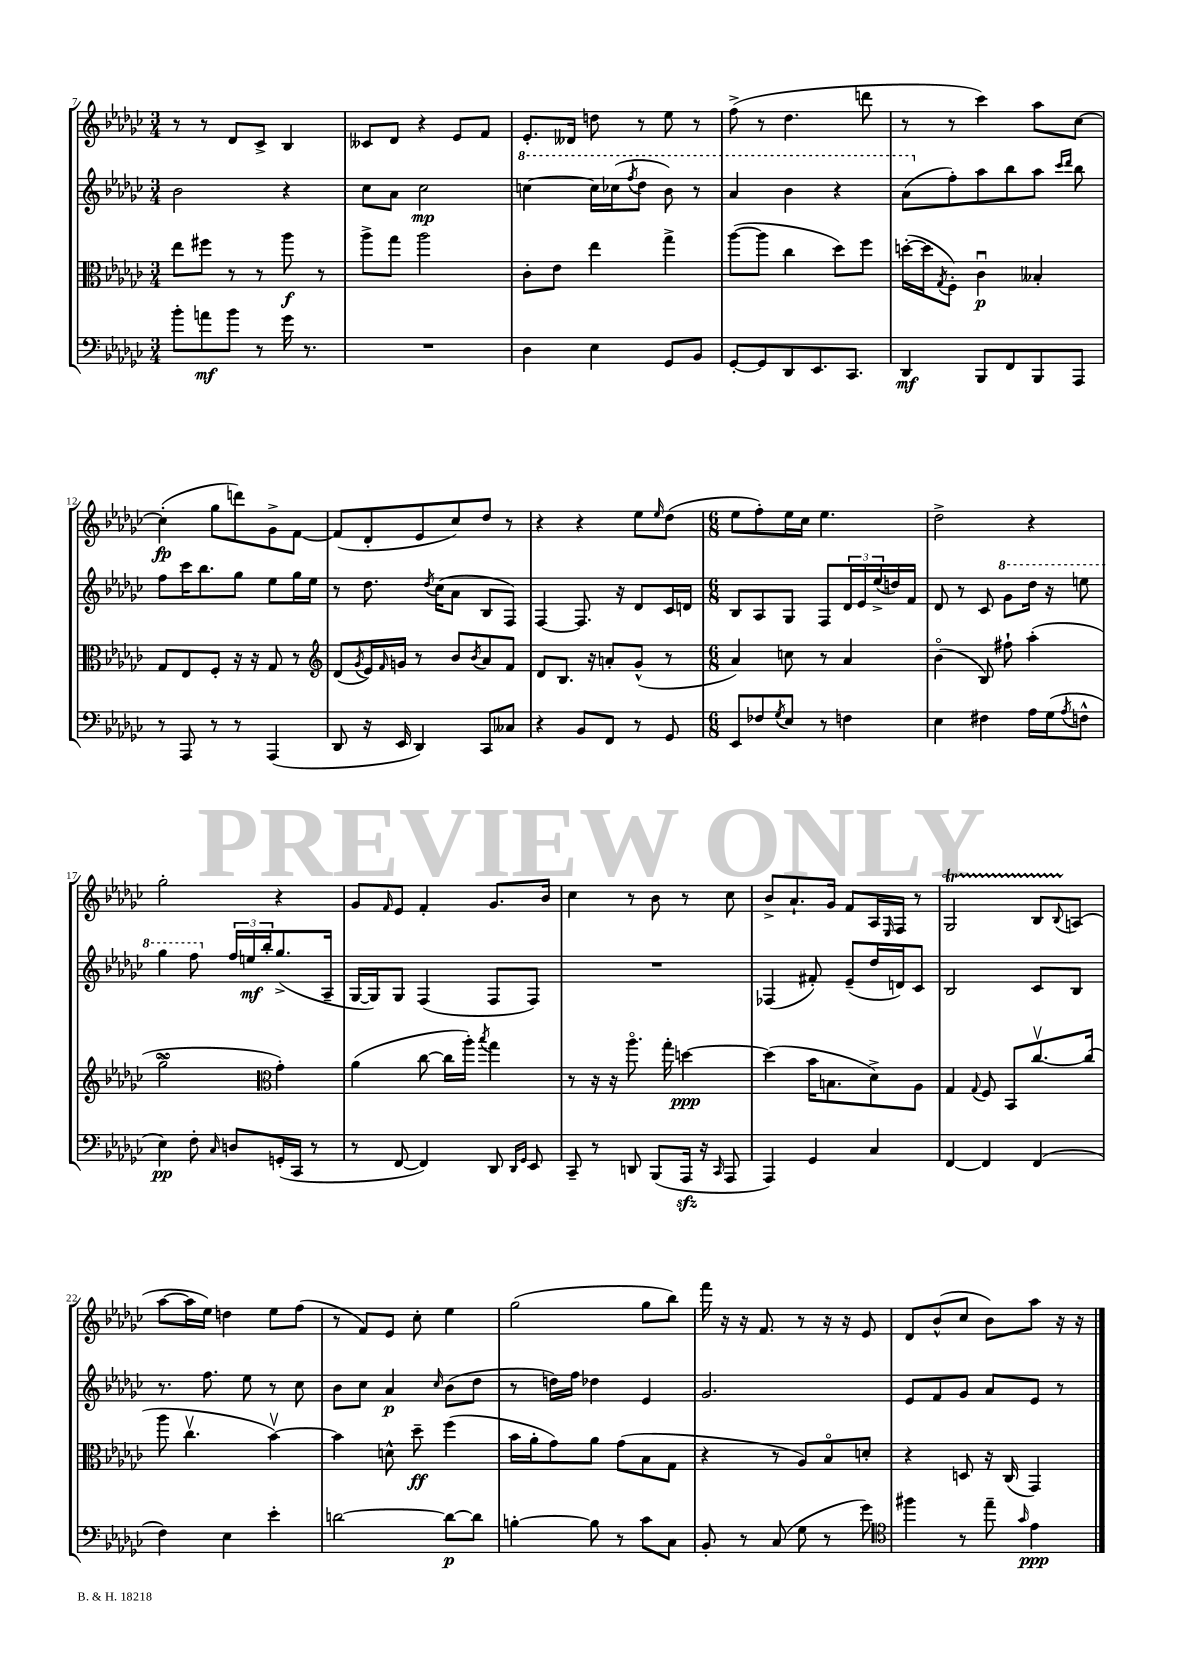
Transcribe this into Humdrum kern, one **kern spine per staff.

**kern	**dynam	**kern	**dynam	**kern	**dynam	**kern	**dynam
*part4	*part4	*part3	*part3	*part2	*part2	*part1	*part1
*staff4	*staff4	*staff3	*staff3	*staff2	*staff2	*staff1	*staff1
*clefF4	*	*clefC3	*	*clefG2	*	*clefG2	*
*k[b-e-a-d-g-c-]	*	*k[b-e-a-d-g-c-]	*	*k[b-e-a-d-g-c-]	*	*k[b-e-a-d-g-c-]	*
*M3/4	*	*M3/4	*	*M3/4	*	*M3/4	*
=7	=7	=7	=7	=7	=7	=7	=7
8b-'\L	.	8ee-\L	.	2b-\	.	8r	.
8an\	mf	8ff#X\J	.	.	.	8r	.
8b-\J	.	8r	.	.	.	8d-/L	.
8r	.	8r	.	.	.	8c-^/J	.
16g-\	.	8aa-\	f	4r	.	4B-/	.
8.r	.	.	.	.	.	.	.
.	.	8r	.	.	.	.	.
=8	=8	=8	=8	=8	=8	=8	=8
2.r	.	8aa-^\L	.	8cc-\L	.	8c--X/L	.
.	.	8gg-\J	.	8a-\J	.	8d-/J	.
.	.	2aa-\	.	2cc-\	mp	4r	.
.	.	.	.	.	.	8e-/L	.
.	.	.	.	.	.	8f/J	.
=9	=9	=9	=9	=9	=9	=9	=9
*	*	*	*	*8va	*	*	*
4D-\	.	8c-'\L	.	[4cccn\	.	8.e-'/L	.
.	.	8e-\J	.	.	.	.	.
.	.	.	.	.	.	16d--X/Jk	.
4E-\	.	4ee-\	.	16ccc\LL]	.	8ddn\	.
.	.	.	.	(16ccc-X\J	.	.	.
.	.	.	.	8qfff/	.	.	.
.	.	.	.	8ddd-\J	.	8r	.
8GG-/L	.	4gg-^\	.	8bb-\)	.	8ee-\	.
8BB-/J	.	.	.	8r	.	8r	.
=10	=10	=10	=10	=10	=10	=10	=10
[8GG-'/L	.	([8aa-\L	.	4aa-/	.	(8ff^\	.
8GG-/]	.	8aa-\J]	.	.	.	8r	.
8DD-/	.	4cc-\	.	4bb-\	.	4.dd-\	.
8.EE-/	.	.	.	.	.	.	.
.	.	8dd-\L)	.	4r	.	.	.
8.CC-/J	.	.	.	.	.	.	.
.	.	8ff\J	.	.	.	8dddn\	.
=11	=11	=11	=11	=11	=11	=11	=11
4DD-/	mf	([16ddn'\LL	.	(8aa-\L	.	8r	.
.	.	16dd\J]	.	.	.	.	.
.	.	8qG-/	.	.	.	.	.
*	*	*	*	*X8va	*	*	*
.	.	8F'\J)	.	8ff'\)	.	8r	.
8BBB-/L	.	4c-u\	p	8aa-\	.	4ccc-\)	.
8FF/	.	.	.	8bb-\	.	.	.
8BBB-/	.	4B--X'/	.	8aa-\J	.	8aa-\L	.
.	.	.	.	16qqccc-/LL	.	.	.
.	.	.	.	16qqddd-/JJ	.	.	.
8AAA-/J	.	.	.	8bb-\	.	[8cc-\J	.
!!LO:LB:g=z
=12	=12	=12	=12	=12	=12	=12	=12
8r	.	8G-/L	.	8ff\L	.	(4cc-'\]	fp
8AAA-/	.	8E-/	.	16ccc-\K	.	.	.
.	.	.	.	8.bb-\	.	.	.
8r	.	8F'/J	.	.	.	8gg-\L	.
8r	.	16r	.	8gg-\J	.	8dddn\)	.
.	.	16r	.	.	.	.	.
(4AAA-/	.	8G-/	.	8ee-\L	.	8g-^\	.
.	.	8r	.	16gg-\L	.	[8f\J	.
.	.	.	.	16ee-\JJ	.	.	.
=13	=13	=13	=13	=13	=13	=13	=13
*	*	*clefG2	*	*	*	*	*
8DD-/	.	(8d-/L	.	8r	.	(8f/L]	.
.	.	8qg-/	.	.	.	.	.
16r	.	16e-/L)	.	8.dd-\	.	8d-'/	.
.	.	16qqf/	.	.	.	.	.
16EE-/	.	16gn/JJ	.	.	.	.	.
4DD-/)	.	8r	.	.	.	8e-/	.
.	.	.	.	8qdd-/	.	.	.
.	.	.	.	(16cc-\KL	.	.	.
.	.	8b-/L	.	8a-\J	.	8cc-/)	.
.	.	8qb-/	.	.	.	.	.
8CC-/L	.	8a-/	.	8B-/L	.	8dd-/J	.
8C--X/J	.	8f/J	.	8F/J)	.	8r	.
=14	=14	=14	=14	=14	=14	=14	=14
4r	.	8d-/L	.	[4F/	.	4r	.
.	.	8.B-/J	.	.	.	.	.
8BB-/L	.	.	.	8.F/]	.	4r	.
.	.	16r	.	.	.	.	.
8FF/J	.	8an'/L	.	.	.	.	.
.	.	.	.	16r	.	.	.
8r	.	(8g-^^/J	.	8d-/L	.	8ee-\L	.
.	.	.	.	.	.	16qqee-/	.
8GG-/	.	8r	.	16c-/L	.	(8dd-\J	.
.	.	.	.	16dn/JJ	.	.	.
=15	=15	=15	=15	=15	=15	=15	=15
*M6/8	*	*M6/8	*	*M6/8	*	*M6/8	*
8EE-/L	.	4a-/)	.	8B-/L	.	8ee-\L	.
8F-X/	.	.	.	8A-/	.	8ff'\)	.
8qG-/	.	.	.	.	.	.	.
8E-/J	.	8ccn\	.	8G-/J	.	16ee-\L	.
.	.	.	.	.	.	16cc-\JJ	.
8r	.	8r	.	8F/L	.	4.ee-\	.
4Fn\	.	4a-/	.	24d-/L	.	.	.
.	.	.	.	24e-/	.	.	.
.	.	.	.	(24ee-^/	.	.	.
.	.	.	.	16ddn/)	.	.	.
.	.	.	.	16f/JJ	.	.	.
=16	=16	=16	=16	=16	=16	=16	=16
4E-\	.	(4b-\	.	8d-/	.	2dd-^\	.
.	.	.	.	8r	.	.	.
4F#X\	.	8B-/)	.	8c-/	.	.	.
*	*	*	*	*8va	*	*	*
.	.	8ff#X`\	.	8gg-\L	.	.	.
16A-\LL	.	(4aa-'\	.	16ddd-\Jk	.	4r	.
(16G-\J	.	.	.	16r	.	.	.
8qA-/	.	.	.	.	.	.	.
8Fn^^\J	.	.	.	8eeen\	.	.	.
!!LO:LB:g=z
=17	=17	=17	=17	=17	=17	=17	=17
4E-\)	pp	2gg-sSSs\	.	4ggg-\	.	2gg-'\	.
8F'\	.	.	.	8fff\	.	.	.
16qqC-/	.	.	.	.	.	.	.
*	*	*	*	*X8va	*	*	*
8Dn/L	.	.	.	24ff/LL	.	.	.
.	.	.	.	24een/	mf	.	.
.	.	.	.	24bb-'/J	.	.	.
*	*	*clefC3	*	*	*	*	*
(16GGn'/L	.	4g-'\)	.	(8.gg-^/	.	4r	.
16CC-/JJ	.	.	.	.	.	.	.
8r	.	.	.	.	.	.	.
.	.	.	.	16A-~/Jk	.	.	.
=18	=18	=18	=18	=18	=18	=18	=18
8r	.	(4a-\	.	[16G-/LL	.	8g-/L	.
.	.	.	.	16G-/J])	.	.	.
.	.	.	.	.	.	16qqf/	.
[8FF/	.	.	.	8G-/J	.	8e-/J	.
4FF/])	.	[8cc-\	.	(4F/	.	4f'/	.
.	.	16cc-\LL]	.	.	.	.	.
.	.	16aa-'\JJ)	.	.	.	.	.
.	.	8qbb-/	.	.	.	.	.
8DD-/	.	4gg-\	.	8F/L	.	8.g-/L	.
16qqDD-/LL	.	.	.	.	.	.	.
16qqGG-/JJ	.	.	.	.	.	.	.
8EE-/	.	.	.	8F/J)	.	.	.
.	.	.	.	.	.	16b-/Jk	.
=19	=19	=19	=19	=19	=19	=19	=19
8CC-~/	.	8r	.	2.r	.	4cc-\	.
8r	.	16r	.	.	.	.	.
.	.	16r	.	.	.	.	.
8DDn/	.	8.aa-\	.	.	.	8r	.
(8BBB-/L	.	.	.	.	.	8b-\	.
.	.	16gg-'\	.	.	.	.	.
16AAA-zz/Jk	.	[4ddn\	ppp	.	.	8r	.
16r	.	.	.	.	.	.	.
16qqCC-/	.	.	.	.	.	.	.
8AAA-/	.	.	.	.	.	8cc-\	.
=20	=20	=20	=20	=20	=20	=20	=20
4AAA-/)	.	(4dd\]	.	(4F-X/	.	8b-^/L	.
.	.	.	.	.	.	8.a-`/	.
4GG-/	.	16b-\KL	.	8f#X'/)	.	.	.
.	.	8.Bn\	.	.	.	16g-/Jk	.
.	.	.	.	(8e-~/L	.	8f/L	.
4C-/	.	8d-^\)	.	16dd-/L	.	16A-/L	.
.	.	.	.	.	.	16qqE-/	.
.	.	.	.	16dn/J)	.	16F/JJ	.
.	.	8A-\J	.	8c-/J	.	8r	.
=21	=21	=21	=21	=21	=21	=21	=21
[4FF/	.	4G-/	.	2B-/	.	2G-T/	.
.	.	8qqG-/	.	.	.	.	.
4FF/]	.	8F/	.	.	.	.	.
.	.	8BB-/L	.	.	.	.	.
(4FF/	.	[8.cc-v/	.	8c-/L	.	8B-TTT/L	.
.	.	.	.	.	.	8qqB-/	.
.	.	.	.	8B-/J	.	(8An/J	.
.	.	(16cc-/Jk]	.	.	.	.	.
!!LO:LB:g=z
=22	=22	=22	=22	=22	=22	=22	=22
4F\)	.	8aa-\	.	8.r	.	[8aa-\L	.
.	.	4.cc-v\	.	.	.	16aa-\L]	.
.	.	.	.	8.ff\	.	16ee-\JJ)	.
4E-\	.	.	.	.	.	4ddn\	.
.	.	.	.	8ee-\	.	.	.
4e-'\	.	[4b-v\)	.	8r	.	8ee-\L	.
.	.	.	.	8cc-\	.	(8ff\J	.
=23	=23	=23	=23	=23	=23	=23	=23
[2dn\	.	4b-\]	.	8b-\L	.	8r	.
.	.	.	.	8cc-\J	.	8f/L)	.
.	.	8dn^^\	.	4a-/	p	8e-/J	.
.	.	8dd-~\	ff	.	.	8cc-'\	.
.	.	.	.	16qqcc-/	.	.	.
8d\L_	p	(4ff\	.	(8b-\L	.	4ee-\	.
8d\J]	.	.	.	8dd-\J	.	.	.
=24	=24	=24	=24	=24	=24	=24	=24
[4Bn'\	.	16b-\LL	.	8r	.	(2gg-\	.
.	.	16a-'\J	.	.	.	.	.
.	.	8g-\)	.	16ddn\LL)	.	.	.
.	.	.	.	16ff\JJ	.	.	.
8B\]	.	8a-\J	.	4dd-X\	.	.	.
8r	.	(8g-\L	.	.	.	.	.
8c-\L	.	8B-\	.	4e-/	.	8gg-\L	.
8C-\J	.	8G-\J	.	.	.	8bb-\J)	.
=25	=25	=25	=25	=25	=25	=25	=25
8BB-'/	.	4r	.	2.g-/	.	16fff\	.
.	.	.	.	.	.	16r	.
8r	.	.	.	.	.	16r	.
.	.	.	.	.	.	8.f/	.
(8C-/	.	8r	.	.	.	.	.
8G-\	.	8A-/L)	.	.	.	8r	.
8r	.	8B-/	.	.	.	16r	.
.	.	.	.	.	.	16r	.
8g-\)	.	8dn'/J	.	.	.	8e-/	.
=26	=26	=26	=26	=26	=26	=26	=26
*clefC4	*	*	*	*	*	*	*
4ff#X\	.	4r	.	8e-/L	.	8d-/L	.
.	.	.	.	8f/	.	(8b-^^/	.
8r	.	8Dn/	.	8g-/J	.	8cc-/J	.
8ee-~\	.	16r	.	8a-/L	.	8b-\L)	.
.	.	(16C-/	.	.	.	.	.
16qqg-/	.	.	.	.	.	.	.
4e-\	ppp	4GG-/)	.	8e-/J	.	8aa-\J	.
.	.	.	.	8r	.	16r	.
.	.	.	.	.	.	16r	.
==	==	==	==	==	==	==	==
*-	*-	*-	*-	*-	*-	*-	*-
